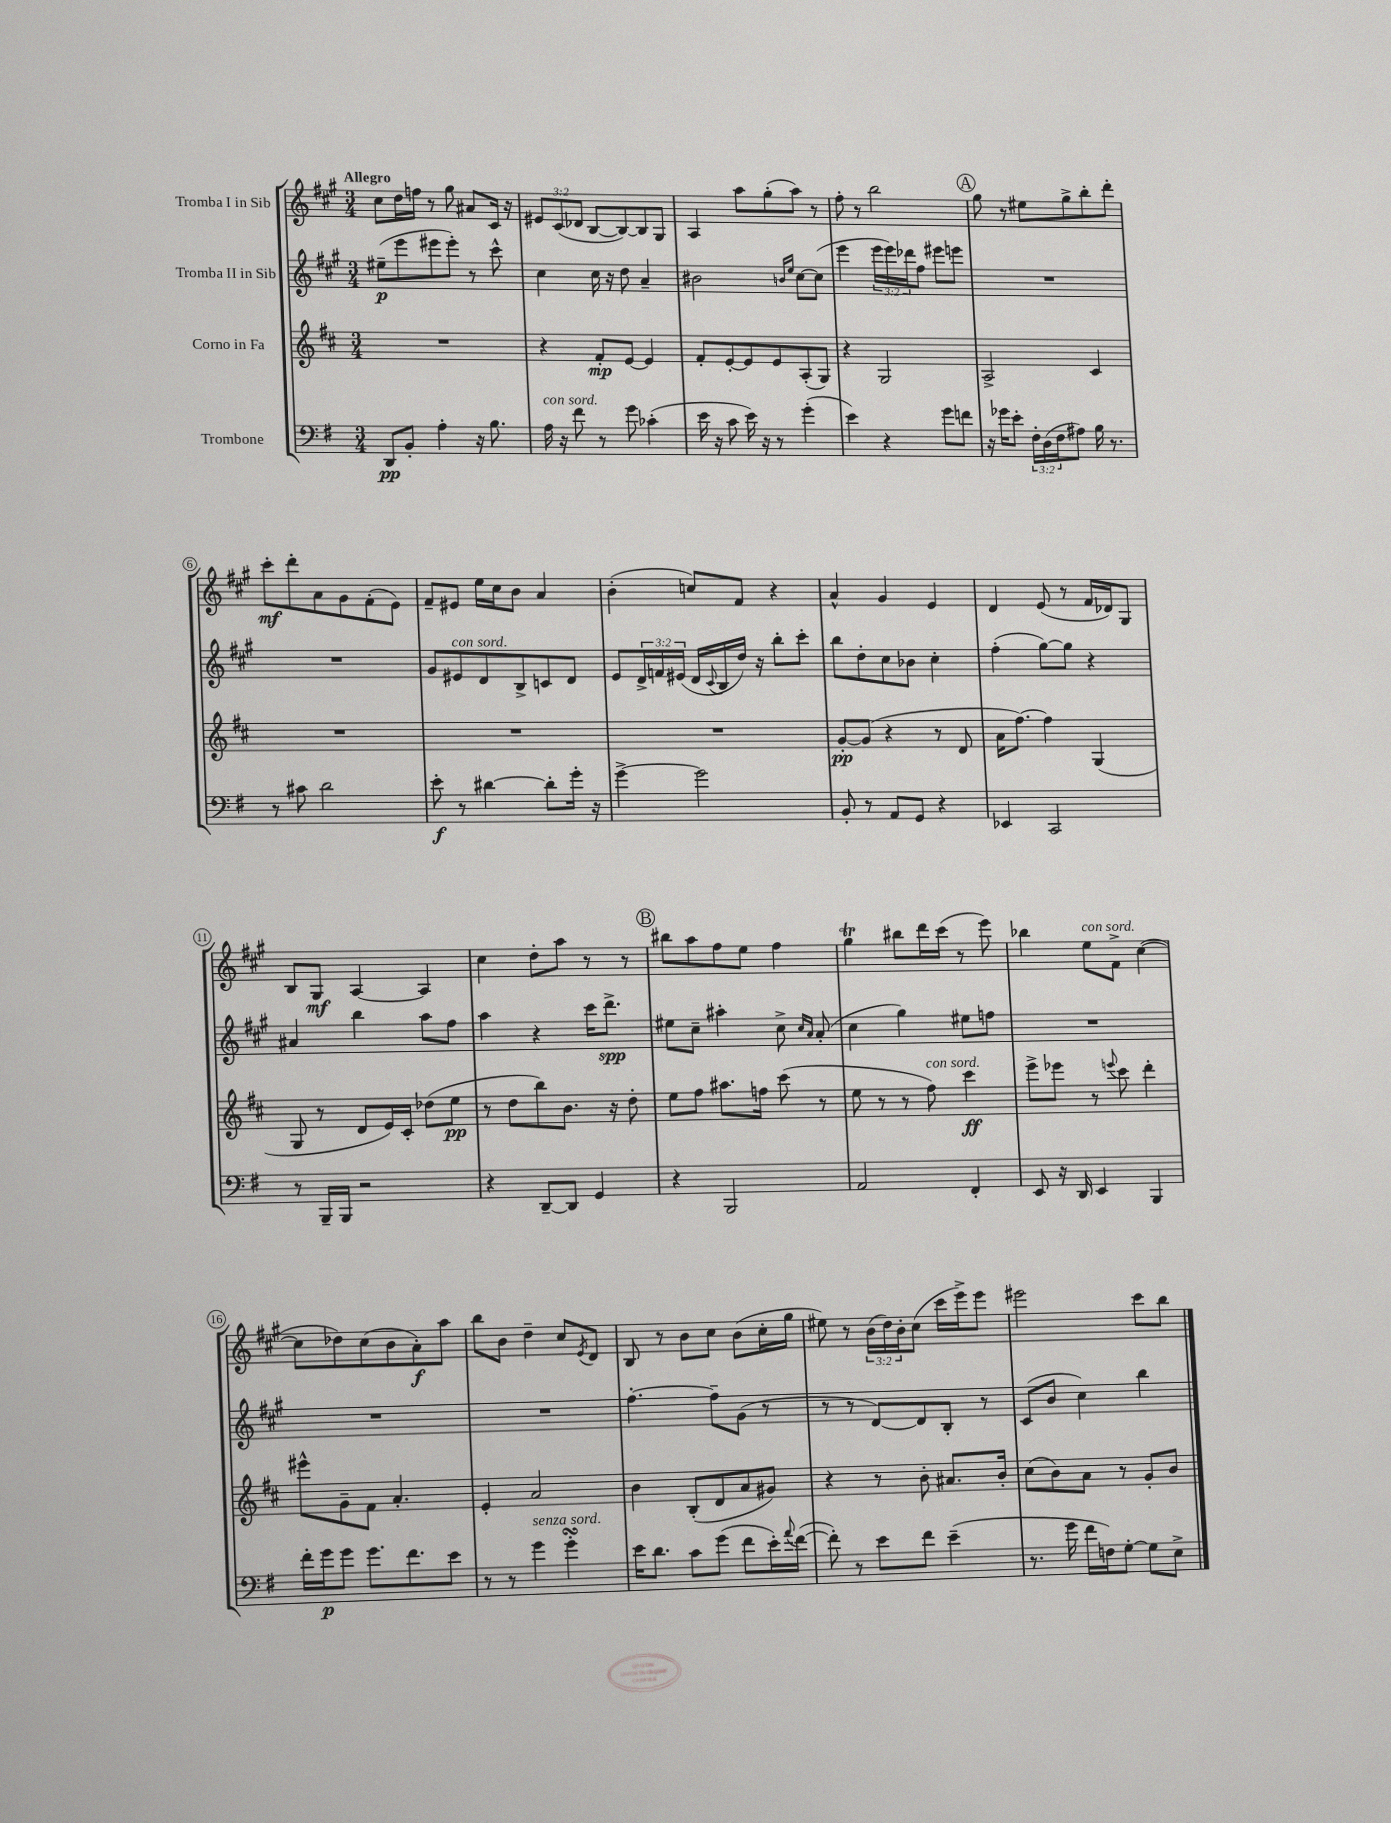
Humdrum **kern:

**kern	**dynam	**kern	**dynam	**kern	**dynam	**kern	**dynam
*part4	*part4	*part3	*part3	*part2	*part2	*part1	*part1
*staff4	*staff4	*staff3	*staff3	*staff2	*staff2	*staff1	*staff1
*I"Trombone	*	*I"Corno in Fa	*	*I"Tromba II in Sib	*	*I"Tromba I in Sib	*
*clefF4	*	*clefG2	*	*clefG2	*	*clefG2	*
*k[f#]	*	*k[f#c#]	*	*k[f#c#g#]	*	*k[f#c#g#]	*
*M3/4	*	*M3/4	*	*M3/4	*	*M3/4	*
=1	=1	=1	=1	=1	=1	=1	=1
!	!	!	!	!	!	!LO:TX:a:B:t=Allegro	!
8DD/L	pp	2.r	.	(8ee#X~\L	p	8cc#\L	.
8BB'/J	.	.	.	8eee\	.	16dd\L	.
.	.	.	.	.	.	16ffn\JJ	.
4A'\	.	.	.	8eee#X\	.	8r	.
.	.	.	.	8eee#'\J)	.	8gg#\	.
16r	.	.	.	8r	.	8a#X/L	.
8.B\	.	.	.	.	.	.	.
.	.	.	.	8ccc#^^\	.	16c#/Jk	.
.	.	.	.	.	.	16r	.
=2	=2	=2	=2	=2	=2	=2	=2
!LO:TX:a:i:t=con sord.	!	!	!	!	!	!	!
16A\	.	4r	.	4cc#\	.	12e#X/L	.
16r	.	.	.	.	.	.	.
.	.	.	.	.	.	(12c#/	.
8f#\	.	.	.	.	.	.	.
.	.	.	.	.	.	12d-X/J	.
8r	.	8f#'/L	mp	16cc#\	.	[8B/L	.
.	.	.	.	16r	.	.	.
8g\	.	[8e/J	.	8dd\	.	8B/_)	.
(4c-X'\	.	4e/]	.	4a~/	.	8B/]	.
.	.	.	.	.	.	8G#/J	.
=3	=3	=3	=3	=3	=3	=3	=3
16e\	.	8f#'/L	.	2b#X\	.	4A/	.
16r	.	.	.	.	.	.	.
8c\	.	[8e'/	.	.	.	.	.
16e\)	.	8e/]	.	.	.	8aa\L	.
16r	.	.	.	.	.	.	.
8r	.	8e/	.	.	.	(8gg#'\	.
.	.	.	.	16qqbn/LL	.	.	.
.	.	.	.	16qqee/JJ	.	.	.
(4g'\	.	(8A'/	.	[8cc#\L	.	8aa\J)	.
.	.	8G/J)	.	(8cc#\J]	.	8r	.
=4	=4	=4	=4	=4	=4	=4	=4
4e\)	.	4r	.	4eee\	.	8ff#'\	.
.	.	.	.	.	.	8r	.
4r	.	2G/	.	24eee\LL	.	2bb\	.
.	.	.	.	24eee\)	.	.	.
.	.	.	.	24ddd-X\J	.	.	.
.	.	.	.	8ff#\J	.	.	.
8g\L	.	.	.	8eee#X\L	.	.	.
8fn\J	.	.	.	8eeen\J	.	.	.
!!LO:REH:place=s1:t=A
=5	=5	=5	=5	=5	=5	=5	=5
16r	.	2A^/	.	2.r	.	8gg#\	.
16g-X\KL	.	.	.	.	.	.	.
8e'\J	.	.	.	.	.	8r	.
24F#'\LL	.	.	.	.	.	8ee#X\L	.
(24D\	.	.	.	.	.	.	.
24F#\J	.	.	.	.	.	.	.
8A#X\J)	.	.	.	.	.	8gg#^\	.
16B\	.	4c#/	.	.	.	8bb'\	.
8.r	.	.	.	.	.	.	.
.	.	.	.	.	.	8ddd'\J	.
!!LO:LB:g=z
=6	=6	=6	=6	=6	=6	=6	=6
8r	.	2.r	.	2.r	.	8ccc#'\L	mf
8c#X\	.	.	.	.	.	8ddd'\	.
2d\	.	.	.	.	.	8a\	.
.	.	.	.	.	.	8g#\	.
.	.	.	.	.	.	(8f#'\	.
.	.	.	.	.	.	8e\J)	.
=7	=7	=7	=7	=7	=7	=7	=7
8e'\	f	2.r	.	8g#/L	.	8f#~/L	.
!	!	!	!	!LO:TX:a:i:t=con sord.	!	!	!
8r	.	.	.	8e#X/	.	8e#X/J	.
[4d#X\	.	.	.	8d/	.	16ee\LL	.
.	.	.	.	.	.	16cc#\J	.
.	.	.	.	8B^/	.	8b\J	.
8d#'\L]	.	.	.	8cn/	.	4a/	.
16g'\Jk	.	.	.	8d/J	.	.	.
16r	.	.	.	.	.	.	.
=8	=8	=8	=8	=8	=8	=8	=8
[4g^\	.	2.r	.	8e/L	.	(4b'\	.
.	.	.	.	24d^/L	.	.	.
.	.	.	.	24fn/	.	.	.
.	.	.	.	(24e#X/JJ	.	.	.
2g\]	.	.	.	16d/LL	.	8ccn/L)	.
.	.	.	.	8qqc#/	.	.	.
.	.	.	.	16B/	.	.	.
.	.	.	.	16dd/JJ)	.	8f#/J	.
.	.	.	.	16r	.	.	.
.	.	.	.	8bb'\L	.	4r	.
.	.	.	.	8ccc#'\J	.	.	.
=9	=9	=9	=9	=9	=9	=9	=9
8BB'/	.	[8g'/L	pp	8bb\L	.	4a^^/	.
8r	.	(8g/J]	.	8dd'\	.	.	.
8AA/L	.	4r	.	8cc#\	.	4g#/	.
8GG/J	.	.	.	8b-X\J	.	.	.
4r	.	8r	.	4cc#'\	.	4e/	.
.	.	8d/	.	.	.	.	.
=10	=10	=10	=10	=10	=10	=10	=10
4EE-X/	.	16a\KL	.	(4ff#'\	.	4d/	.
.	.	[8.ff#\J)	.	.	.	.	.
2CC/	.	4ff#\]	.	[8gg#\L)	.	(8e/	.
.	.	.	.	8gg#\J]	.	8r	.
.	.	(4G/	.	4r	.	16f#/LL	.
.	.	.	.	.	.	16d-X/J)	.
.	.	.	.	.	.	8G#/J	.
!!LO:LB:g=z
=11	=11	=11	=11	=11	=11	=11	=11
8r	.	8G/	.	4a#X/	.	8B/L	.
16BBB~/LL	.	8r	.	.	.	8G#/J	mf
16BBB/JJ	.	.	.	.	.	.	.
2r	.	8d/L	.	4bb\	.	[4A/	.
.	.	16e/L)	.	.	.	.	.
.	.	16c#'/JJ	.	.	.	.	.
.	.	(8dd-X\L	.	8aa\L	.	4A/]	.
.	.	8ee\J	pp	8ff#\J	.	.	.
=12	=12	=12	=12	=12	=12	=12	=12
4r	.	8r	.	4aa\	.	4cc#\	.
.	.	8dd\L	.	.	.	.	.
[8DD~/L	.	8bb\)	.	4r	.	8dd'\L	.
8DD/J]	.	8.b\J	.	.	.	8aa\J	.
4GG/	.	.	.	16ccc#\KL	.	8r	.
.	.	16r	.	8.ddd^\J	spp	.	.
.	.	8dd'\	.	.	.	8r	.
!!LO:REH:place=s1:t=B
=13	=13	=13	=13	=13	=13	=13	=13
4r	.	8ee\L	.	8ee#X\L	.	8bb#X\L	.
.	.	8ff#\J	.	8cc#~\J	.	8aa\	.
2BBB/	.	8.aa#X\L	.	4aa#X'\	.	8ff#\	.
.	.	.	.	.	.	8ee\J	.
.	.	16ffn\Jk	.	.	.	.	.
.	.	(8ccc#\	.	8cc#^\	.	4ff#\	.
.	.	.	.	16qqcc#/LL	.	.	.
.	.	.	.	16qqa/JJ	.	.	.
.	.	8r	.	(8a'/	.	.	.
=14	=14	=14	=14	=14	=14	=14	=14
2AA/	.	8ee\	.	4cc#\	.	4gg#t\	.
.	.	8r	.	.	.	.	.
.	.	8r	.	4gg#\)	.	8bb#X\L	.
!	!	!LO:TX:a:i:t=con sord.	!	!	!	!	!
.	.	8ff#\)	.	.	.	16ddd\L	.
.	.	.	.	.	.	(16ccc#\JJ	.
4FF#'/	.	4ccc#\	ff	8ee#X\L	.	8r	.
.	.	.	.	8ffn\J	.	8eee\)	.
=15	=15	=15	=15	=15	=15	=15	=15
8EE/	.	8eee^\L	.	2.r	.	4bb-X\	.
16r	.	8eee-X\J	.	.	.	.	.
16DD/	.	.	.	.	.	.	.
!	!	!	!	!	!	!LO:TX:a:i:t=con sord.	!
4EE/	.	8r	.	.	.	8ee\L	.
.	.	8qqeeen/	.	.	.	.	.
.	.	8ccc#\	.	.	.	8f#^\J	.
4BBB/	.	4ddd'\	.	.	.	([4cc#\	.
!!LO:LB:g=z
=16	=16	=16	=16	=16	=16	=16	=16
16f#'\LL	.	8eee#X^^\L	.	2.r	.	8cc#\L]	.
16g\J	p	.	.	.	.	.	.
8g\J	.	8g~\	.	.	.	8dd-X\)	.
8.g\L	.	8f#\J	.	.	.	(8cc#\	.
.	.	4.a'/	.	.	.	8b\	.
8.f#\	.	.	.	.	.	.	.
.	.	.	.	.	.	8a'\)	f
8e\J	.	.	.	.	.	8aa\J	.
=17	=17	=17	=17	=17	=17	=17	=17
8r	.	4e'/	.	2.r	.	8bb\L	.
8r	.	.	.	.	.	8b\J	.
!LO:TX:a:i:t=senza sord.	!	!	!	!	!	!	!
4g\	.	2a/	.	.	.	4dd~\	.
4gsSSs'\	.	.	.	.	.	8cc#/L	.
.	.	.	.	.	.	8qe/	.
.	.	.	.	.	.	8d/J	.
=18	=18	=18	=18	=18	=18	=18	=18
16e\KL	.	4b\	.	[4.ff#'\	.	8B/	.
8.d\J	.	.	.	.	.	.	.
.	.	.	.	.	.	8r	.
8c\L	.	(8B'/L	.	.	.	8b\L	.
(8g\J	.	8d/	.	8ff#~\L]	.	8cc#\J	.
8f#\L	.	8a/	.	(8g#\J	.	(8b\L	.
16e'\L)	.	8g#X/J)	.	8r	.	16cc#'\L	.
8qqa/	.	.	.	.	.	.	.
([16f#\JJ	.	.	.	.	.	16gg#\JJ	.
=19	=19	=19	=19	=19	=19	=19	=19
8f#'\])	.	4r	.	8r	.	8ee#X\)	.
8r	.	.	.	8r	.	8r	.
8e\L	.	8r	.	[8d/L)	.	(24b\LL	.
.	.	.	.	.	.	24dd\)	.
.	.	.	.	.	.	24b'\J	.
8f#\J	.	8b'\	.	8d/]	.	(8cc#\J	.
(4e~\	.	8.a#X/L	.	8B'/J	.	16ccc#\LL	.
.	.	.	.	.	.	16eee^\J)	.
.	.	.	.	8r	.	8eee\J	.
.	.	16b'/Jk	.	.	.	.	.
=20	=20	=20	=20	=20	=20	=20	=20
8.r	.	(8cc#\L	.	(8c#/L	.	2eee#X\	.
.	.	8b\)	.	8b/J	.	.	.
16g\	.	.	.	.	.	.	.
16f#\LL	.	8a\J	.	4cc#\)	.	.	.
16Fn\J)	.	.	.	.	.	.	.
[8G'\J	.	8r	.	.	.	.	.
8G\L]	.	8g'/L	.	4bb\	.	8ccc#\L	.
8E^\J	.	8b/J	.	.	.	8bb\J	.
==	==	==	==	==	==	==	==
*-	*-	*-	*-	*-	*-	*-	*-
